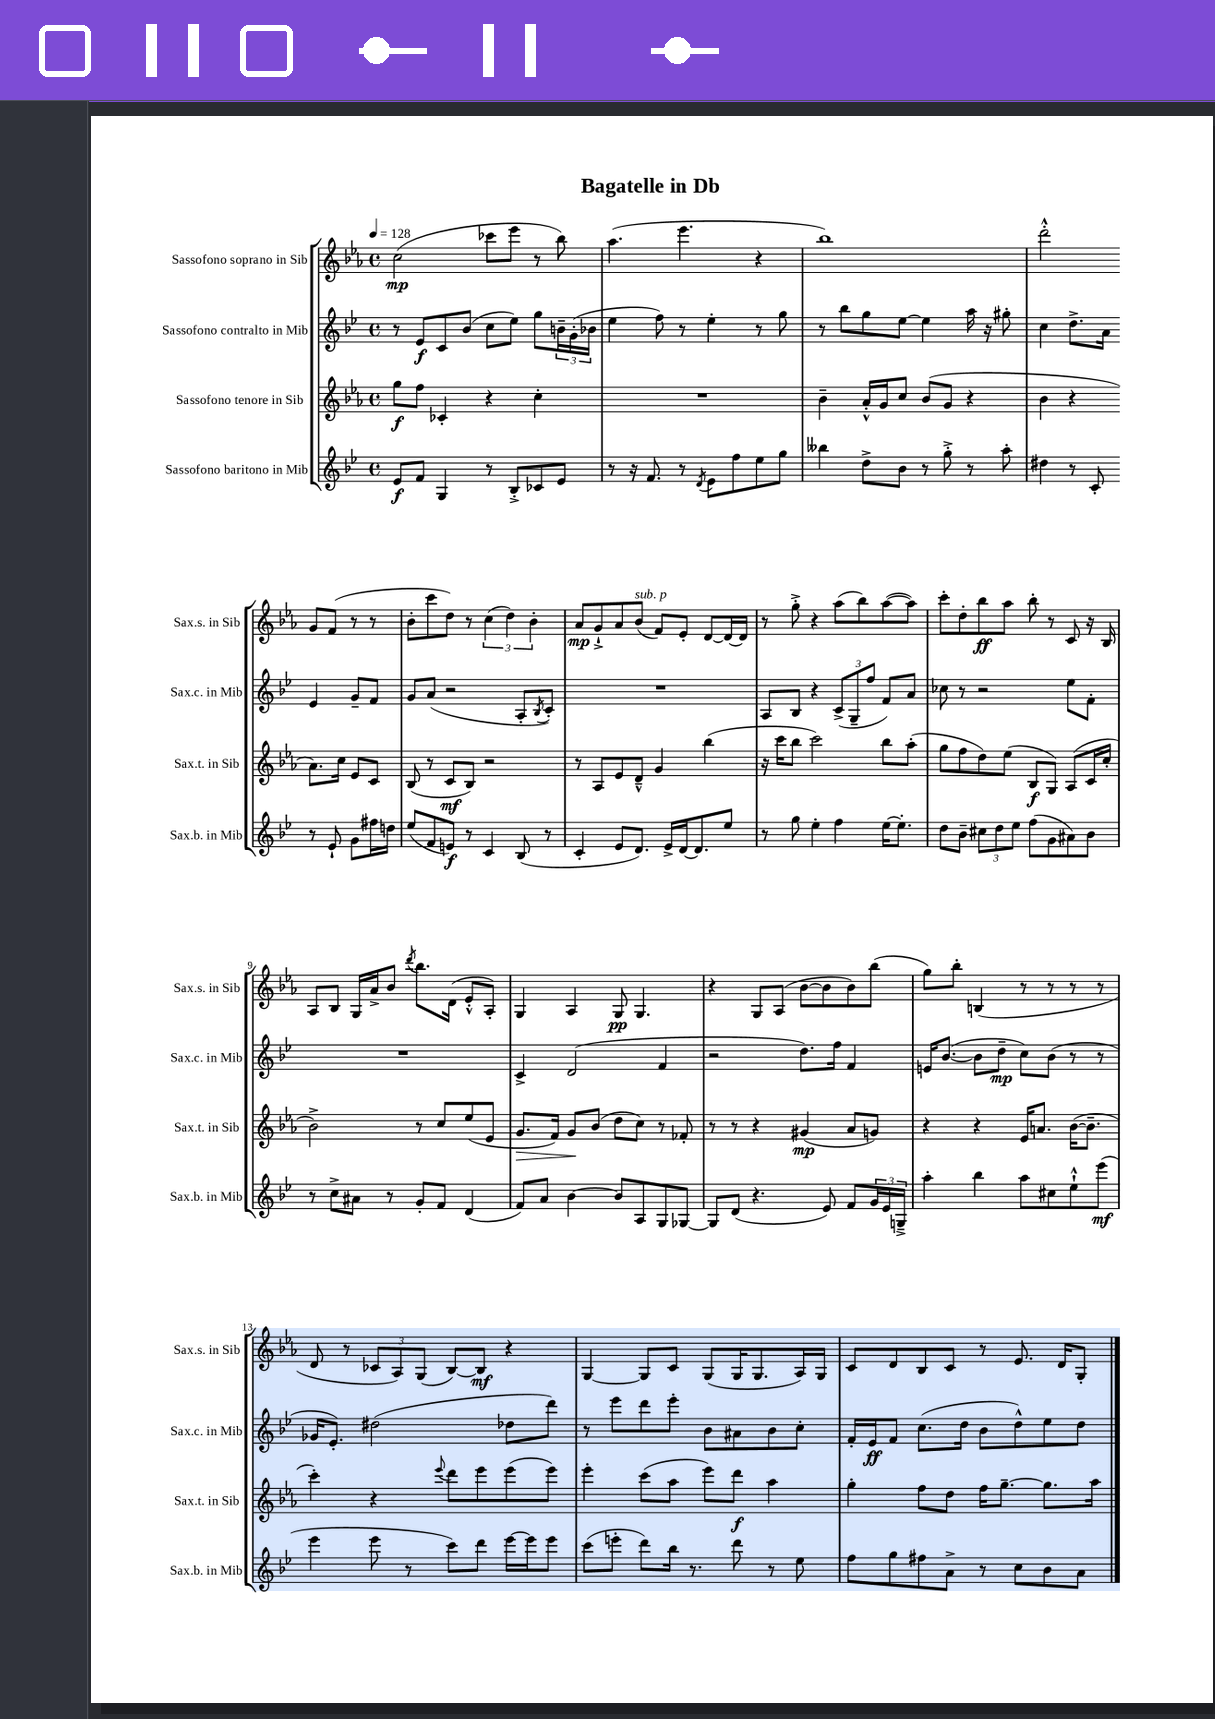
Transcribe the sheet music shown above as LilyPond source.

\header { title = "Bagatelle in Db" }
<<
\new StaffGroup <<
\new Staff = "s0" \with { instrumentName = "Sassofono soprano in Sib" shortInstrumentName = "Sax.s. in Sib" } {
    \clef treble \key ees \major \defaultTimeSignature \time 4/4 \tempo 4 = 128
    c''2\mp( ces'''8 ees'''8 r8 bes''8) |
    aes''4.( ees'''4. r4 |
    bes''1) |
    d'''2-.-^ g'8 f'8( r8 r8 |
    bes'8-. c'''8 d''8) r8 \tuplet 3/2 { c''4( d''4) bes'4-. } |
    aes'8\mp g'8-!-> aes'8 bes'8^\markup { \italic "sub. p" }( f'8) ees'8-. d'8~ d'16~ d'16 |
    r8 g''8-.-> r4 aes''8( bes''8) aes''8~( aes''8) |
    c'''8-. d''8-. bes''8\ff aes''8 bes''8-. r8 c'8 r16 bes16 |
    aes8 bes8 g16 aes'16-> bes'8 \acciaccatura { d'''8 } bes''8. d'16( ees'8-.-^ aes8-.) |
    g4 aes4 g8\pp g4. |
    r4 g8 aes8( bes'8~ bes'8 bes'8) bes''8( |
    g''8) bes''8-. b4( r8 r8 r8 r8 |
    d'8 r8 \tuplet 3/2 { ces'8 aes8) g8( } bes8~) bes8\mf r4 |
    g4~ g8 c'8 g8( g16 g8. aes16) g16 |
    c'8 d'8 bes8 c'8 r8 ees'8. d'16 g8-. \bar "|." |
}
\new Staff = "s1" \with { instrumentName = "Sassofono contralto in Mib" shortInstrumentName = "Sax.c. in Mib" } {
    \clef treble \key bes \major \defaultTimeSignature \time 4/4
    r8 ees'8\f c'8 bes'8( c''8 ees''8) g''8 \tuplet 3/2 { b'16-- g'16-.( bes'16 } |
    ees''4 f''8) r8 ees''4-. r8 g''8 |
    r8 bes''8 g''8 ees''8~ ees''4 a''16 r16 gis''8-. |
    c''4 d''8.-> a'16 ees'4 g'8-- f'8 |
    g'8 a'8( r2 a8-. \acciaccatura { bes8 } c'8-.) |
    R1 |
    a8 bes8 r4 \tuplet 3/2 { c'8->( g8-- f''8 } f'8) a'8 |
    ces''8 r8 r2 ees''8 f'8-. |
    R1 |
    c'4-> d'2( f'4 |
    r2 d''8.) f''16 f'4 |
    e'16 bes'8.~( bes'8 d''8--\mp c''8) bes'8( r8 r8 |
    ges'16 ees'8.-.) dis''2( des''8 d'''8) |
    r8 ees'''8 d'''8 ees'''8-. bes'8 ais'8 bes'8 c''8-. |
    f'16-. ees'16\ff f'8 c''8.( d''16 bes'8 d''8-^) ees''8 d''8 \bar "|." |
}
\new Staff = "s2" \with { instrumentName = "Sassofono tenore in Sib" shortInstrumentName = "Sax.t. in Sib" } {
    \clef treble \key ees \major \defaultTimeSignature \time 4/4
    g''8\f f''8 ces'4-. r4 c''4-. |
    R1 |
    bes'4-- aes'16-.-^ g'16 c''8 bes'8( g'8 r4 |
    bes'4 r4 aes'8.) c''16 ees'8 c'8 |
    bes8( r8 c'8\mf bes8) r2 |
    r8 aes8 ees'8 d'8---^ g'4 bes''4( |
    r16 c'''16 bes''8 c'''2) bes''8 aes''8-.( |
    g''8 f''8 d''8) ees''8( bes8\f g8) aes8( c'16 c''16-. |
    bes'2->) r8 c''8 ees''8( ees'8 |
    g'8.\> f'16) g'8\! bes'8( d''8 c''8) r8 fes'8-. |
    r8 r8 r4 gis'4\mp( aes'8 g'8) |
    r4 r4 ees'16 a'8. bes'16~( bes'8.-- |
    c'''4-.) r4 \appoggiatura { ees'''8 } d'''8 ees'''8 ees'''8( ees'''8) |
    ees'''4-. c'''8( aes''8 ees'''8) d'''8\f aes''4 |
    g''4-. f''8 d''8 f''16 g''8.~-- g''8. aes''16 \bar "|." |
}
\new Staff = "s3" \with { instrumentName = "Sassofono baritono in Mib" shortInstrumentName = "Sax.b. in Mib" } {
    \clef treble \key bes \major \defaultTimeSignature \time 4/4
    ees'8\f f'8 g4 r8 bes8-.-> ces'8 ees'8 |
    r8 r16 f'8. r8 \acciaccatura { d'8 } ees'8 f''8 ees''8 g''8 |
    beses''4 d''8-> bes'8 r8 g''8-.-> r8 a''8-. |
    dis''4 r8 c'8-. r8 ees'8-! g'8 fis''16 d''16 |
    ees''8( f'8 e'8\f) r8 c'4 bes8( r8 |
    c'4-. ees'8 d'8.) ees'16-> d'16~ d'8. ees''8 |
    r8 g''8 ees''4-. f''4 ees''16~ ees''8.-. |
    d''8 bes'8-- \tuplet 3/2 { cis''8 d''8 ees''8 } f''8( g'8 ais'8) bes'8 |
    r8 c''8-> ais'8 r8 g'8-. f'8 d'4( |
    f'8) a'8 bes'4~ bes'8 a8 g8 ges8~ |
    ges8 d'8( r4. ees'8) f'8 \tuplet 3/2 { g'16 ees'16 g16---> } |
    a''4-. bes''4 a''8 cis''8 ees''8-!-^ ees'''8\mf( |
    ees'''4 ees'''8 r8 c'''8) d'''8 ees'''16~ ees'''16 ees'''8 |
    c'''8( e'''8-. d'''8) bes''16 r8. d'''8 r8 ees''8 |
    f''8 g''8 fis''8 a'8-> r8 c''8 bes'8 a'8 \bar "|." |
}
>>
>>
